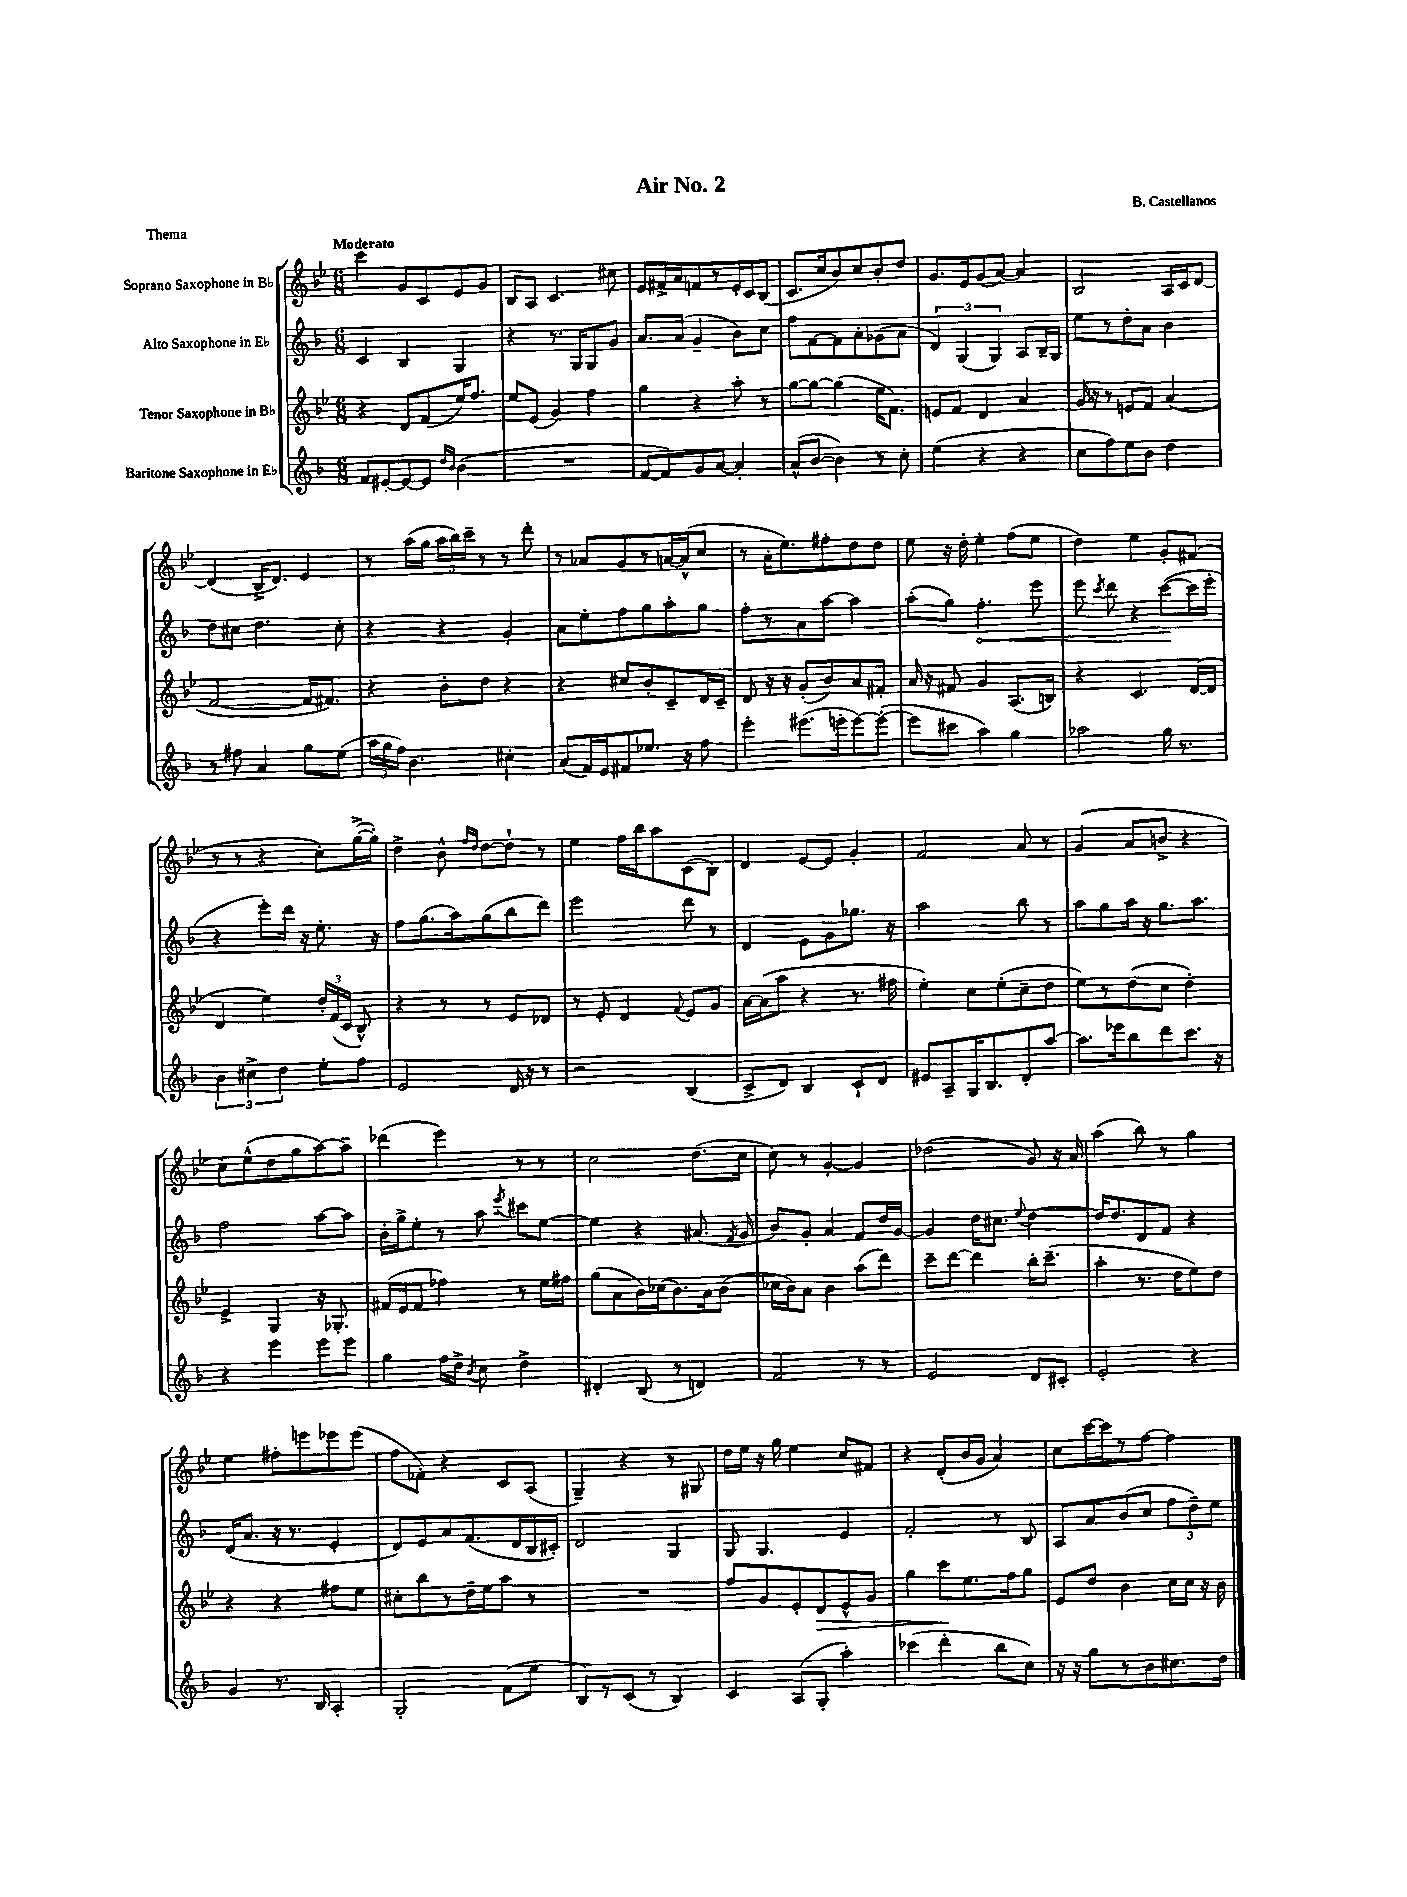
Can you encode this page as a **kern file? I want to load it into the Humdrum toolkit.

**kern	**kern	**kern	**kern
*staff4	*staff3	*staff2	*staff1
*clefG2	*clefG2	*clefG2	*clefG2
*k[b-]	*k[b-e-]	*k[b-]	*k[b-e-]
*M6/8	*M6/8	*M6/8	*M6/8
8f	4r	4c	4ccc
[8e#'	.	.	.
8e#_	8d	4B-	8g
8e#]	(8f	.	8c
16qqdd	.	.	.
16qqb-	.	.	.
(4b-	16ee-)	4G	8e-
.	8.ff	.	.
.	.	.	8g
=	=	=	=
2.r	8ee-	4r	8B-
.	(8e-	.	8A
.	4g)	8.r	4.c
.	.	16G	.
.	4ff	8G	.
.	.	8g	8cc#
=	=	=	=
[8f	4gg	8.a	8e-
8f])	.	.	16f#^
.	.	(16a	16a
8g	4r	4g~	8f
[8a	.	.	8r
4a']	8aa'	8b-)	16e-'
.	.	.	16c
.	8r	8cc	(8B-
=	=	=	=
(8a^^	[8gg	8ff	8.c
[8b-	8gg_	[8f	.
.	.	.	16cc
4b-])	(4gg]	8f]	8b-)
.	.	8a'	8cc
8r	16ee-	(8g-	8b-'
.	8.f)	.	.
8cc'	.	8a	8dd
=	=	=	=
(4ee	8e	6d)	8.g
.	8f	.	.
.	.	(6G	.
.	.	.	16e-
4r	4d	.	(8g
.	.	6G)	.
.	.	.	[8a)
4r	4a	8A	4a]
.	.	16B-~	.
.	.	16G	.
=	=	=	=
8cc	16g	8ee	2B-
.	16r	.	.
8ff)	8r	8r	.
8ee	8e	8dd'	.
8b-	8f	8a	.
4dd	(4a	4b-	16A
.	.	.	16c
.	.	.	[8d
=	=	=	=
8r	[2f	8dd	(4d]
8ff#	.	8cc#	.
4a	.	4.dd	16B-^
.	.	.	8.d)
8gg	16f]	.	4e-
.	8.f#)	.	.
(8ee	.	8cc#'	.
=	=	=	=
24aa	4r	4r	8r
24gg	.	.	.
24ff)	.	.	.
4.b-	.	.	(16aa
.	.	.	16gg
.	8b-'	4r	24aa
.	.	.	24bb-)
.	.	.	24ccc~
.	8dd	.	8r
4cc#'	4r	4g'	8r
.	.	.	8ddd'
=	=	=	=
(8a	4r	8a	8r
16f)	.	8ee'	8a-
16e	.	.	.
8f#	8cc#	8ff	8g
8.ee-	8b-'	8gg	8r
.	8c~	8aa'	[16a
16r	.	.	(16a^^]
8ff	16d	8gg	8cc
.	16c~	.	.
=	=	=	=
4eee'	8d	8ff'	8r
.	16r	8r	16a'
.	16r	.	8.ee-)
(8.eee#	(8g'	8a	.
.	8b-)	[8aa	8ff#'
16eee'	.	.	.
[8eee)	8a	4aa]	8dd
(8eee'_	8f#'	.	8dd
=	=	=	=
8eee]	16a	(8aa'	8ee-
.	16r	.	.
8ccc#	8f#	8gg)	16r
.	.	.	16dd'
4aa)	4g	4.ff'	4ee-'
4gg	(8.A	.	(8ff
.	.	8eee	8ee-
.	16B)	.	.
=	=	=	=
2aa-	4r	8eee	4dd)
.	.	8qccc	.
.	.	8ddd	.
.	4.c	4r	4ee-
16gg	.	([8ccc	8g'
8.r	.	.	.
.	([16d	16ccc]	(8f#
.	16d]	16eee'	.
=	=	=	=
6b-	4d	4r	8r
.	.	.	8r
6cc#^	.	.	.
.	4ee-)	8eee')	4r
6dd	.	.	.
.	.	16ddd	.
.	.	16r	.
8ee'	24dd'	8.ee'	8cc')
.	(24f	.	.
.	24c	.	.
8ff	8B-^^)	.	([16gg^
.	.	16r	16gg'])
=	=	=	=
2e	4r	8ff	4dd^
.	.	(8.gg	.
.	8r	.	8b-^^
.	.	16aa)	.
.	.	.	16qqff
.	.	.	16qqdd
.	8r	(8gg	[8dd
16d	8e-	8bb-	8dd`]
16r	.	.	.
8r	8d-	8ddd)	8r
=	=	=	=
2r	8r	2eee	4ee-
.	8e-'	.	.
.	4d	.	16ff
.	.	.	16bb-
.	.	.	8aa
.	8qqf	.	.
(4B-	8e-	8ddd	(8c
.	8g	8r	8B-)
=	=	=	=
8c^	[16a	4d	4d
.	(16a]	.	.
8d)	8aa	.	.
4B-	4r	8e	[8e-
.	.	8g	8e-]
8c`	8.r	8.gg-	4g'
8d	.	.	.
.	16ff#	16r	.
=	=	=	=
8e#	4ee-')	2aa	2f
8A~	.	.	.
16G	8cc	.	.
8.B-	.	.	.
.	(8ee-'	.	.
8d'	8cc~	8bb-	8a
[8aa	8dd	8r	8r
=	=	=	=
8.aa]	8ee-)	8aa	(4g
.	8r	8gg	.
16eee-	.	.	.
8bb-	(8dd	16aa	8a
.	.	16r	.
8ddd	8cc	8.gg	8b^
8.ccc	4dd')	.	4r
.	.	8.aa	.
16r	.	.	.
=	=	=	=
4r	4e-^	2ff	8cc)
.	.	.	(8ee-^^
4eee	4G	.	8dd
.	.	.	8gg
8eee	16r	[8aa	[8aa)
.	8.G-'	.	.
8eee	.	8aa]	8aa~]
=	=	=	=
4gg	(16f#	16b-'	(4ddd-
.	16e-	16gg^	.
.	8f#	8ee'	.
16ff	4ff-)	8r	4eee-)
16dd^	.	.	.
8qb-	.	.	.
8cc	.	8aa	.
.	.	8qeee	.
4dd^	8r	8ccc#	8r
.	16ee-	[8ee	8r
.	16ff#	.	.
=	=	=	=
4d#'	(8gg	4ee]	2cc
.	8a	.	.
(8B-	16b-)	4r	.
.	(16cc-	.	.
8r	8.b-)	.	.
4d)	.	(8.a#	(8.dd
.	16a	.	.
.	(8b-	.	.
.	.	8qf	.
.	.	16g	16cc
=	=	=	=
2f	16cc-	8b-)	8cc)
.	16b-)	.	.
.	8a	8g'	8r
.	4b-	4a	[4g'
8r	(8aa	8f	4g]
8r	8ddd)	16dd	.
.	.	[16g	.
=	=	=	=
2e	8ccc~	4g]	(2dd-
.	[8ddd	.	.
.	4ddd]	16dd	.
.	.	8.cc#	.
.	.	8qqee	.
8d	16bb-'	[4dd	8g)
.	(8.ccc~	.	.
8c#'	.	.	16r
.	.	.	16a
=	=	=	=
2e'	4aa'	16dd]	(4aa
.	.	8.dd	.
.	8.r	8d	8bb-)
.	.	8f	8r
.	16dd	.	.
4r	8ee-)	4r	4gg
.	8dd	.	.
=	=	=	=
4g	4r	(16d	4ee-
.	.	8.a	.
8.r	4r	16r	8ff#'
.	.	8.r	.
.	.	.	8eee
16B-	.	.	.
4A'	8ff#	4e'	8eee-
.	8ee-	.	(8eee-
=	=	=	=
2G'	8cc#'	8d)	8ff
.	8bb-	8e	8f-')
.	8r	8a	4r
.	16dd~	(8.f	.
.	16ee-	.	.
(8f	8aa	.	8c
.	.	16d	.
8ee	8r	16B-	(8A
.	.	16c#')	.
=	=	=	=
8B-)	2.r	2d	4G~)
8r	.	.	.
(8c	.	.	4r
8r	.	.	.
4B-)	.	4G	8r
.	.	.	8G#
=	=	=	=
4c	8ff	8G	16dd
.	.	.	16ee-
.	8g	4.G	16r
.	.	.	16gg
(8A	8e-'	.	4ee-
8G'	8d	.	.
4aa')	8e-^^	4e	8cc
.	8g	.	8f#
=	=	=	=
(4ccc-	4gg	2f'	4r
4ddd'	8ccc	.	(8d'
.	8.ee-	.	16b-
.	.	.	16g
8bb-	.	8r	4a)
.	16ff	.	.
8cc)	8gg	8B-	.
=	=	=	=
16r	8e-	8A	8cc
16r	.	.	.
8gg	8dd	8a	[16ccc
.	.	.	16ccc]
8r	4b-	(8b-	8r
8b-	.	8cc	[8ff
8.cc#	16cc	12ff	4ff]
.	16cc	.	.
.	.	12dd~)	.
.	16r	.	.
.	.	12ee	.
16dd	16b-	.	.
==	==	==	==
*-	*-	*-	*-
